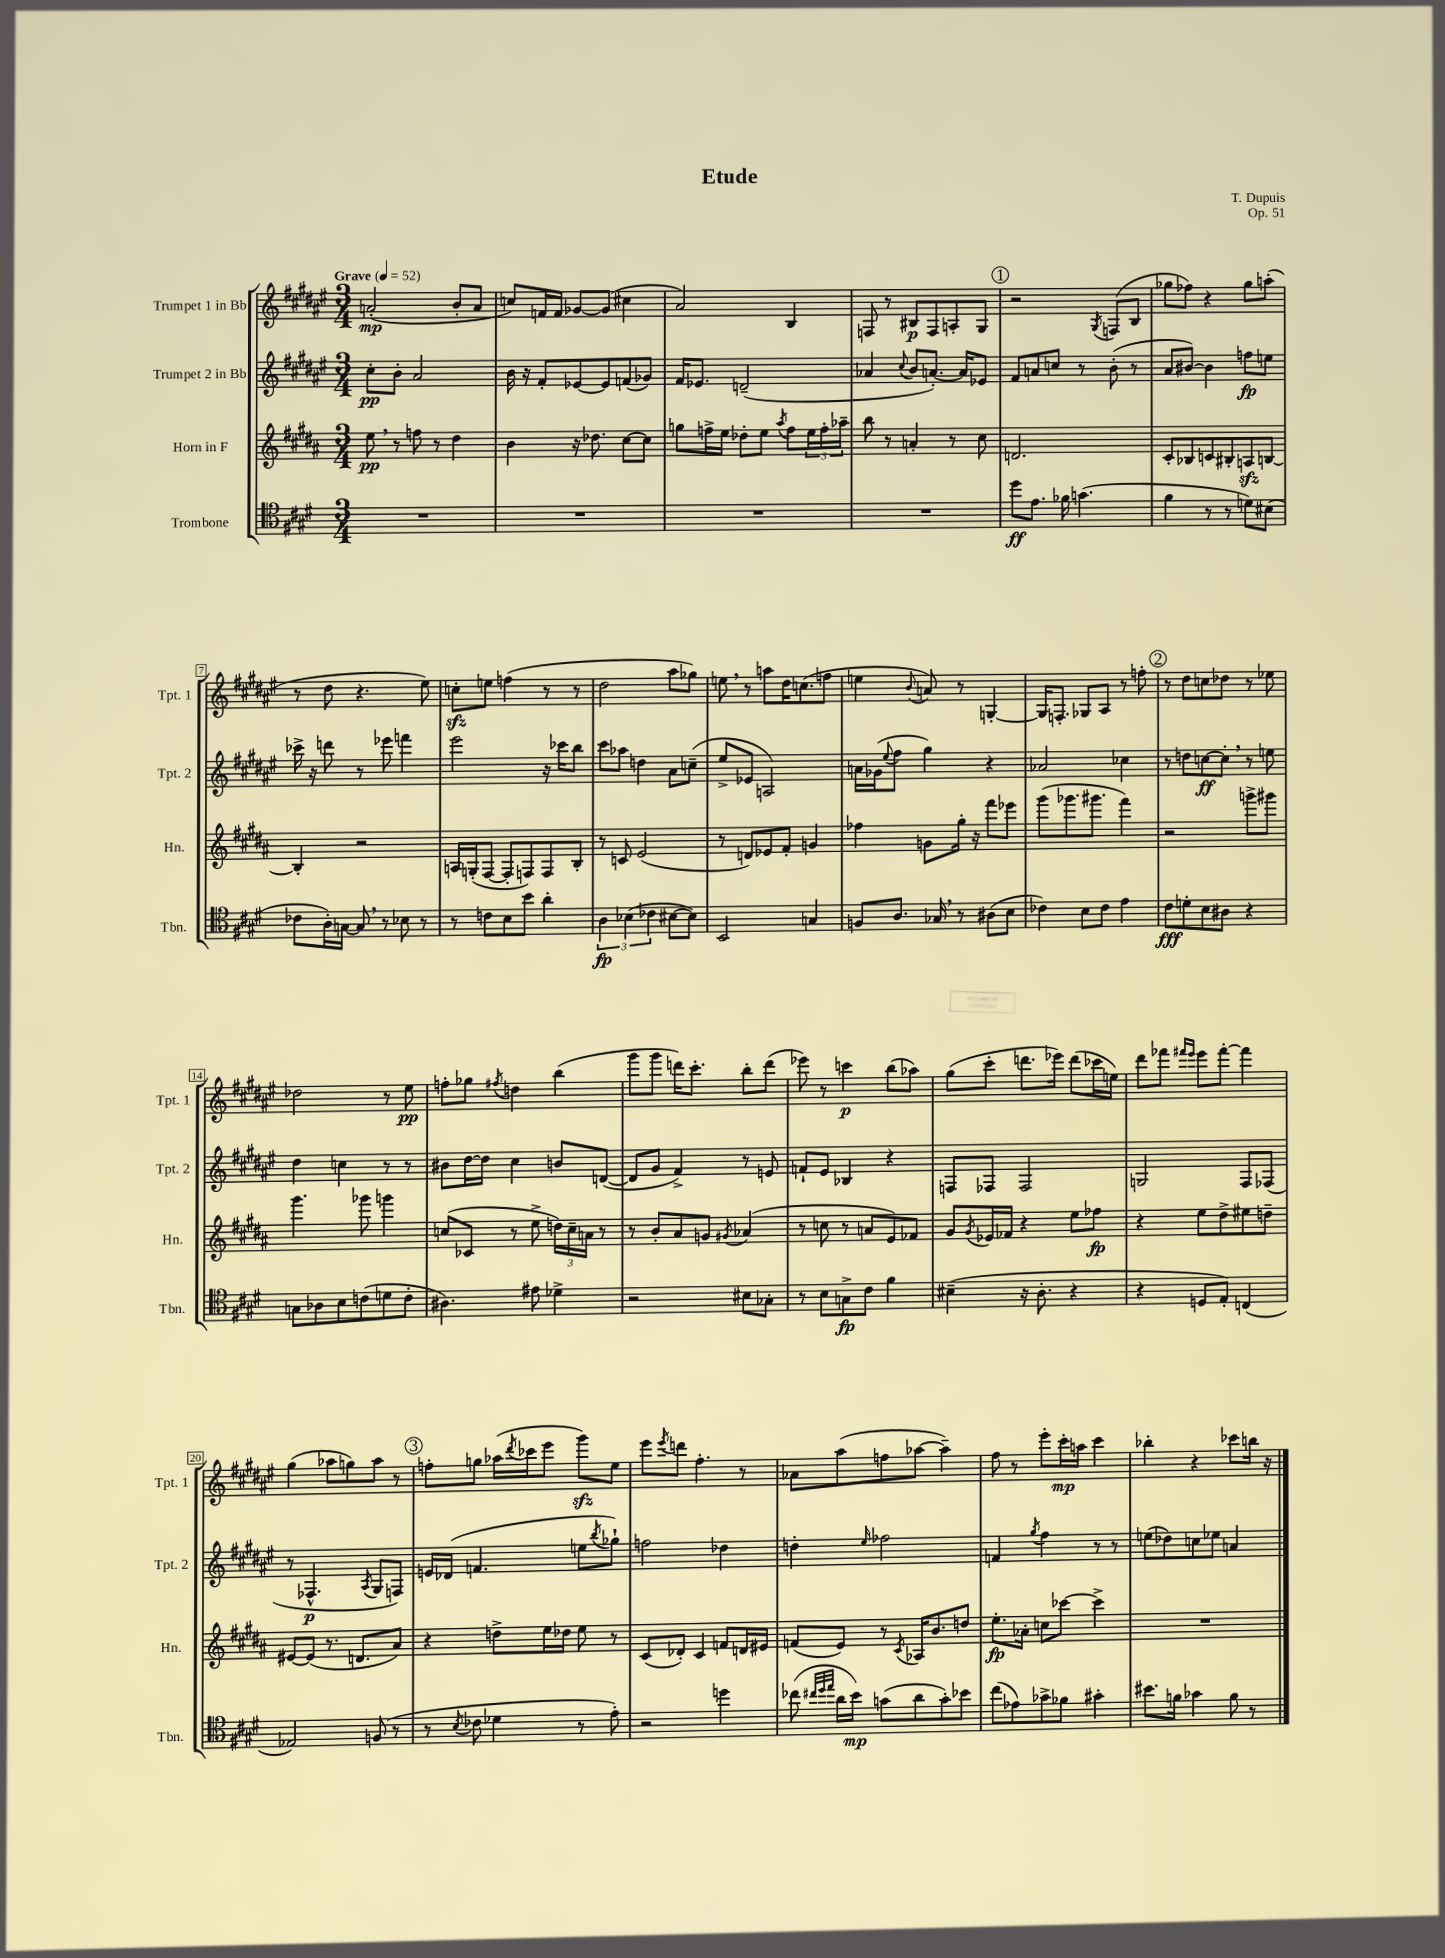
\header { title = "Etude" composer = "T. Dupuis" opus = "Op. 51" }
<<
\new StaffGroup <<
\new Staff = "s0" \with { instrumentName = "Trumpet 1 in Bb" shortInstrumentName = "Tpt. 1" } {
    \clef treble \key fis \major \numericTimeSignature \time 3/4 \tempo "Grave" 4 = 52
    a'2-.\mp( b'8-. a'8 |
    c''8) f'16 f'16 ges'8~ ges'8( cis''4 |
    ais'2) b4 |
    f8 r8 bis8\p f8 a8-. gis8 |
    \mark \markup { \circle "1" } r2 \acciaccatura { gis8 } f8( b8 |
    ges''8 fes''8) r4 ges''8 a''8-.( |
    r8 dis''8 r4. eis''8) |
    c''8-.\sfz e''8 f''4( r8 r8 |
    dis''2 ais''8 ges''8) |
    e''8 \breathe r8 a''8 dis''16 c''8.( f''8 |
    e''4 \appoggiatura { b'8 } a'8) r8 g4~-. |
    g16 f8.-. ges8 ais8 r8 f''8-. |
    \mark \markup { \circle "2" } r8 dis''8 c''8 des''8 r8 ees''8 |
    des''2 r8 eis''8\pp |
    f''8-. ges''8 \acciaccatura { fis''8 } d''4 b''4( |
    gis'''8 gis'''8 d'''16) cis'''8.-. b''8-. d'''8( |
    ees'''8) r8 c'''4\p b''8( aes''8) |
    gis''8( cis'''8-. d'''8. ees'''16) d'''8( ces'''16 e''16) |
    dis'''8 fes'''8 \grace { fis'''16 eis'''16 } eis'''8 fis'''8~-. fis'''4 |
    gis''4( aes''8 g''8) aes''8 r8 |
    \mark \markup { \circle "3" } f''8-. g''8 aes''16( \acciaccatura { dis'''8 } ces'''16 eis'''8 gis'''8\sfz) eis''8 |
    eis'''8 \acciaccatura { eis'''8 } d'''8 fis''4.-. r8 |
    aes'8 ais''8( f''8 aes''8~ aes''4--) |
    fis''8 r8 eis'''8-. cis'''16-.\mp a''16 cis'''4 |
    bes''4-. r4 ces'''8 b''16 r16 \bar "|." |
}
\new Staff = "s1" \with { instrumentName = "Trumpet 2 in Bb" shortInstrumentName = "Tpt. 2" } {
    \clef treble \key fis \major \numericTimeSignature \time 3/4
    cis''8-.\pp b'8-. ais'2 |
    b'16 r16 fis'8-. ees'8~ ees'8 f'8( ges'8) |
    fis'16 ees'8. d'2--( |
    aes'4 \appoggiatura { cis''8 } b'8 a'8.~-.) a'16 ees'8 |
    \mark \markup { \circle "1" } fis'8 a'8 c''8 r8 b'8-.( r8 |
    ais'8 bis'8~) bis'4 f''8\fp e''8 |
    ces'''16-> r16 d'''8 r8 ees'''8 f'''4 |
    eis'''2 r16 ces'''16 b''8 |
    cis'''8 aes''8 d''4 ais'8 c''8--( |
    eis''8-> ees'8 a2) |
    a'16 ges'16( \appoggiatura { eis''8 } fis''8 gis''4) r4 |
    aes'2 ces''4 |
    \mark \markup { \circle "2" } r8 d''8 c''8~\ff c''8-. \breathe r8 e''8 |
    dis''4 c''4 r8 r8 |
    bis'8 dis''16~ dis''16 cis''4 b'8 d'8~( |
    d'8 gis'8 fis'4->) r8 e'8 |
    f'8-! eis'8 bes4 r4 |
    f8 fes8 fes2 |
    g2 fis8 fes8( |
    r8 fes4.-^\p \acciaccatura { ais8 } gis8 f8) |
    \mark \markup { \circle "3" } e'16 des'16( f'4. e''8 \acciaccatura { b''8 } ges''8-!) |
    f''2 des''4 |
    d''4-. \grace { eis''16 } fes''2 |
    f'4 \acciaccatura { gis''8 } fis''4 r8 r8 |
    e''8( des''8) c''8 ees''8 a'4 \bar "|." |
}
\new Staff = "s2" \with { instrumentName = "Horn in F" shortInstrumentName = "Hn." } {
    \clef treble \key b \major \numericTimeSignature \time 3/4
    e''8\pp \breathe r8 f''8 r8 dis''4 |
    b'4 r16 des''8. cis''8~ cis''8 |
    g''8 f''16-> e''16 des''8-. e''8 \acciaccatura { ais''8 } f''8 \tuplet 3/2 { e''16 f''16-. aes''16-- } |
    b''8 r8 a'4-. r8 cis''8 |
    \mark \markup { \circle "1" } d'2. |
    cis'8-. bes8 c'8 bis8-. a8\sfz b8~ |
    b4-. r2 |
    a16 g16-.( fis8~ fis8-. f8) f8 b8-. |
    r8 c'8 e'2( |
    r8 d'8) ees'8 fis'8-. g'4 |
    fes''4 g'8 gis''16-. r16 fis'''8 ees'''8 |
    gis'''8( ges'''8. gis'''8. fis'''4) |
    \mark \markup { \circle "2" } r2 g'''8-> gis'''8 |
    gis'''4. ges'''8 g'''4 |
    c''8( ces'8 r8 e''8-> \tuplet 3/2 { d''16) c''16-- a'16 } r8 |
    r8 b'8-. ais'8 g'8 \acciaccatura { gis'8 } aes'4( |
    r8 c''8 r8 a'8 e'8) fes'8 |
    gis'8 \acciaccatura { gis'8 } ees'16 fes'16 r4 e''8 fes''8\fp |
    r4 e''8 dis''8-> eis''8 d''8-- |
    eis'8~ eis'8( r8. d'8. ais'8) |
    \mark \markup { \circle "3" } r4 d''8-> e''16 des''16 e''8 r8 |
    cis'8( des'8-.) cis'4 f'8 d'16 eis'16 |
    f'8( e'8) r8 \acciaccatura { cis'8 } aes16 b'8. d''8 |
    e''8.-.\fp aes'16-. c''8 ces'''8~ ces'''4-> |
    R2. \bar "|." |
}
\new Staff = "s3" \with { instrumentName = "Trombone" shortInstrumentName = "Tbn." } {
    \clef tenor \key e \major \numericTimeSignature \time 3/4
    R2. |
    R2. |
    R2. |
    R2. |
    \mark \markup { \circle "1" } dis''8\ff e'8. fes'16 g'4.( |
    fis'4 r8 r8 d'8) bis8( |
    ces'8 a16-.) g16~ g8 \breathe r8 bes8 r8 |
    r8 c'8 b8 b'8 a'4-. |
    \tuplet 3/2 { a4\fp bes4( ces'4 } bis8~ bis8) |
    b,2 g4 |
    f8 a8. ges16 \breathe r8 ais8( b8 |
    ces'4) b8 ces'8 e'4 |
    \mark \markup { \circle "2" } cis'8\fff d'8-. b8 ais8 r4 |
    g8 aes8 b8 c'8( d'8 c'8-. |
    ais4.) eis'8 des'4-> |
    r2 bis8 ges8-. |
    r8 b8 g8->\fp cis'8 fis'4 |
    bis4--( r16 a8.-. r4 |
    r4 d8 e8-.) c4( |
    ees2) f8( r8 |
    \mark \markup { \circle "3" } r8 \acciaccatura { b8 } ces'8 des'4 r8 e'8-.) |
    r2 d''4 |
    ces''8( \grace { cis''32 dis''32 e''32 } a'16 b'16\mp) g'8( a'8 g'8-.) bes'8 |
    cis''8( ees'8) ges'8-> fes'8 gis'4-. |
    bis'8. f'16 ges'4 f'8 r8 \bar "|." |
}
>>
>>
\layout { \context { \Score \override BarNumber.stencil = #(make-stencil-boxer 0.1 0.3 ly:text-interface::print) } }
